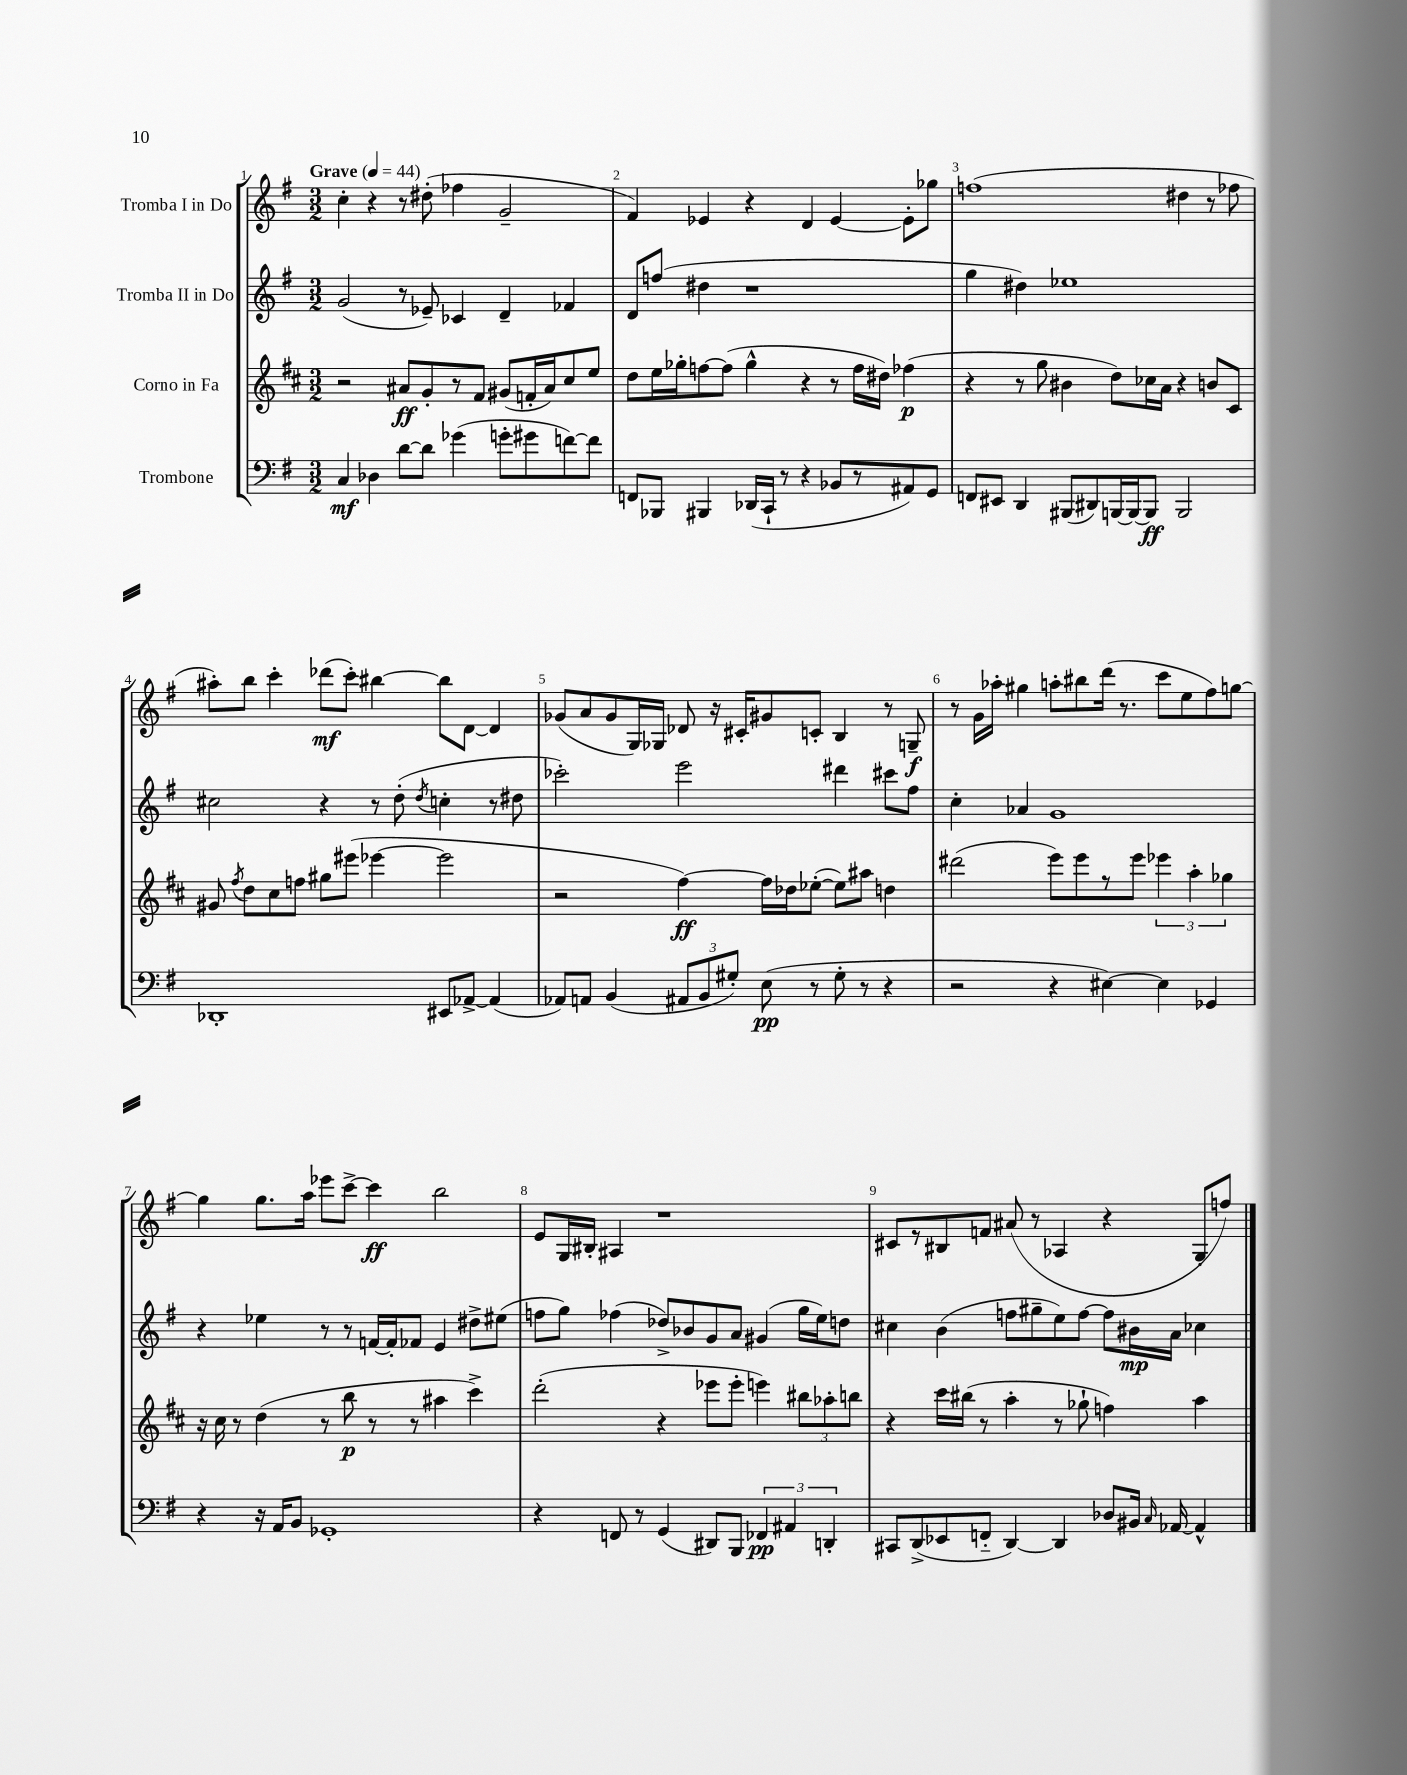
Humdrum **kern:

**kern	**dynam	**kern	**dynam	**kern	**dynam	**kern	**dynam
*part4	*part4	*part3	*part3	*part2	*part2	*part1	*part1
*staff4	*staff4	*staff3	*staff3	*staff2	*staff2	*staff1	*staff1
*I"Trombone	*	*I"Corno in Fa	*	*I"Tromba II in Do	*	*I"Tromba I in Do	*
*clefF4	*	*clefG2	*	*clefG2	*	*clefG2	*
*k[f#]	*	*k[f#c#]	*	*k[f#]	*	*k[f#]	*
*M3/2	*	*M3/2	*	*M3/2	*	*M3/2	*
*MM44	*	*MM44	*	*MM44	*	*MM44	*
=1	=1	=1	=1	=1	=1	=1	=1
!	!	!	!	!	!	!LO:TX:a:B:t=Grave	!
4C/	mf	2r	.	(2g/	.	4cc'\	.
4D-X\	.	.	.	.	.	4r	.
[8d\L	.	8a#X/L	ff	8r	.	8r	.
8d\J]	.	8g'/	.	8e-X~/)	.	(8dd#X'\	.
(4g-X\	.	8r	.	4c-X/	.	4ff-X\	.
.	.	8f#/J	.	.	.	.	.
8gn'\L	.	(8g#X/L	.	4d~/	.	2g~/	.
8g#X\	.	16fn'/L	.	.	.	.	.
.	.	16a#/J)	.	.	.	.	.
[8fn\)	.	8cc#/	.	4f-X/	.	.	.
8f\J]	.	8ee/J	.	.	.	.	.
=2	=2	=2	=2	=2	=2	=2	=2
8FFn/L	.	8dd\L	.	8d/L	.	4f#/)	.
8BBB-X/J	.	16ee\L	.	(8ffn/J	.	.	.
.	.	16gg-X'\J	.	.	.	.	.
4BBB#X/	.	[8ffn\	.	4dd#X\	.	4e-X/	.
.	.	(8ff\J]	.	.	.	.	.
(16DD-X/LL	.	4gg-^^\	.	1r	.	4r	.
16CC`/JJ	.	.	.	.	.	.	.
8r	.	.	.	.	.	.	.
4r	.	4r	.	.	.	4d/	.
8BB-X/L	.	8r	.	.	.	[4e-/	.
8r	.	16ff\LL	.	.	.	.	.
.	.	16dd#X\JJ)	.	.	.	.	.
8AA#X/)	.	(4ff-X\	p	.	.	8e-'\L]	.
8GG/J	.	.	.	.	.	8gg-X\J	.
=3	=3	=3	=3	=3	=3	=3	=3
8FFn/L	.	4r	.	4gg\	.	(1ffn	.
8EE#X/J	.	.	.	.	.	.	.
4DD/	.	8r	.	4dd#X\)	.	.	.
.	.	8gg\	.	.	.	.	.
(8BBB#X/L	.	4b#X\	.	1ee-X	.	.	.
8DD#X/)	.	.	.	.	.	.	.
[16BBBn/L	.	8dd\L)	.	.	.	.	.
16BBB/J_	.	.	.	.	.	.	.
8BBB/J]	ff	16cc-X\L	.	.	.	.	.
.	.	16a\JJ	.	.	.	.	.
2BBB/	.	4r	.	.	.	4dd#X\	.
.	.	8bn/L	.	.	.	8r	.
.	.	8c#/J	.	.	.	8ff-X\	.
!!LO:LB:g=z
=4	=4	=4	=4	=4	=4	=4	=4
1DD-X'	.	8g#X/	.	2cc#X\	.	8aa#X'\L)	.
.	.	8qff#/	.	.	.	.	.
.	.	8dd\L	.	.	.	8bb\J	.
.	.	8cc#\	.	.	.	4ccc'\	.
.	.	8ffn\J	.	.	.	.	.
.	.	8gg#X\L	.	4r	.	(8ddd-X\L	mf
.	.	(8eee#X\J	.	.	.	8ccc'\J)	.
.	.	[4eee-X\	.	8r	.	[4bb#X\	.
.	.	.	.	(8dd'\	.	.	.
.	.	.	.	8qdd/	.	.	.
8EE#X/L	.	2eee-\]	.	4ccn'\	.	8bb#\L]	.
[8AA-X^/J	.	.	.	.	.	[8d\J	.
(4AA-/]	.	.	.	8r	.	4d/]	.
.	.	.	.	8dd#X\	.	.	.
=5	=5	=5	=5	=5	=5	=5	=5
8AA-X/L)	.	2r	.	2ccc-X'\)	.	(8g-X/L	.
8AAn/J	.	.	.	.	.	8a/	.
(4BB/	.	.	.	.	.	8g-/	.
.	.	.	.	.	.	16G/L)	.
.	.	.	.	.	.	16G-X/JJ	.
12AA#X/L	.	[4ff#\)	ff	2eee\	.	8d-X/	.
12BB/	.	.	.	.	.	.	.
.	.	.	.	.	.	16r	.
12G#X'/J)	.	.	.	.	.	.	.
.	.	.	.	.	.	16c#X'/KL	.
(8E\	pp	16ff#\LL]	.	.	.	8g#X/	.
.	.	16dd-X\J	.	.	.	.	.
8r	.	([8ee-X'\J	.	.	.	8cn'/J	.
8G#'\	.	8ee-\L])	.	4ddd#X\	.	4B/	.
8r	.	8aa#X\J	.	.	.	.	.
4r	.	4ddn\	.	8ccc#X\L	.	8r	.
.	.	.	.	8ff#\J	.	8Gn~/	f
=6	=6	=6	=6	=6	=6	=6	=6
2r	.	(2ddd#X\	.	4cc'\	.	8r	.
.	.	.	.	.	.	16g\LL	.
.	.	.	.	.	.	16aa-X'\JJ	.
.	.	.	.	4a-X/	.	4gg#X\	.
4r	.	8eee\L)	.	1g	.	8aan'\L	.
.	.	8eee\	.	.	.	8bb#X\	.
[4E#X\)	.	8r	.	.	.	(16ddd\Jk	.
.	.	.	.	.	.	8.r	.
.	.	8eee\J	.	.	.	.	.
4E#\]	.	6eee-X\	.	.	.	8ccc\L	.
.	.	.	.	.	.	8ee\	.
.	.	6aa'\	.	.	.	.	.
4GG-X/	.	.	.	.	.	8ff#\)	.
.	.	6gg-X\	.	.	.	.	.
.	.	.	.	.	.	[8ggn\J	.
!!LO:LB:g=z
=7	=7	=7	=7	=7	=7	=7	=7
4r	.	16r	.	4r	.	4gg\]	.
.	.	16cc#\	.	.	.	.	.
.	.	8r	.	.	.	.	.
16r	.	(4dd\	.	4ee-X\	.	8.gg\L	.
16AA/KL	.	.	.	.	.	.	.
8BB/J	.	.	.	.	.	.	.
.	.	.	.	.	.	16aa\Jk	.
1GG-X'	.	8r	.	8r	.	8eee-X\L	.
.	.	8bb\	p	8r	.	[8ccc^\J	.
.	.	8r	.	[16fn/LL	.	4ccc\]	ff
.	.	.	.	16f'/J]	.	.	.
.	.	8r	.	8f-X/J	.	.	.
.	.	4aa#X\	.	4e/	.	2bb\	.
.	.	4ccc#^\)	.	8dd#X^\L	.	.	.
.	.	.	.	(8ee#X\J	.	.	.
=8	=8	=8	=8	=8	=8	=8	=8
4r	.	(2ddd'\	.	8ffn\L	.	8e/L	.
.	.	.	.	8gg\J)	.	16G/L	.
.	.	.	.	.	.	16B#X'/JJ	.
8FFn/	.	.	.	(4ff-X\	.	4A#X/	.
8r	.	.	.	.	.	.	.
(4GG/	.	4r	.	8dd-X^/L)	.	1r	.
.	.	.	.	8b-X/	.	.	.
8DD#X/L)	.	8eee-X\L	.	8g/	.	.	.
8BBB/J	.	8eee-'\J	.	8a/J	.	.	.
6FF-X/	pp	4eeen\)	.	(4g#X/	.	.	.
6AA#X/	.	.	.	.	.	.	.
.	.	12bb#X\L	.	16gg\LL	.	.	.
.	.	.	.	16ee\J)	.	.	.
6DDn'/	.	12aa-X'\	.	.	.	.	.
.	.	.	.	8ddn\J	.	.	.
.	.	12bbn\J	.	.	.	.	.
=9	=9	=9	=9	=9	=9	=9	=9
8CC#X/L	.	4r	.	4cc#X\	.	8c#X/L	.
(8DD^/	.	.	.	.	.	8r	.
8EE-X/	.	16ccc#\LL	.	(4b\	.	8B#X/	.
.	.	(16bb#X\JJ	.	.	.	.	.
8FFn/J	.	8r	.	.	.	8fn/J	.
[4DD/)	.	4aa'\	.	8ffn\L	.	(8a#X/	.
.	.	.	.	8gg#X~\	.	8r	.
4DD/]	.	8r	.	8ee\)	.	4A-X/	.
.	.	8gg-X`\	.	[8ff\J	.	.	.
8D-X/L	.	4ffn\)	.	8ff\L]	.	4r	.
16BB#X/Jk	.	.	.	16b#X\L	mp	.	.
16qqC/	.	.	.	.	.	.	.
[16AA-X/	.	.	.	16a\JJ	.	.	.
4AA-^^/]	.	4aa\	.	4cc-X\	.	8G'/L	.
.	.	.	.	.	.	8ffn/J)	.
==	==	==	==	==	==	==	==
*-	*-	*-	*-	*-	*-	*-	*-
